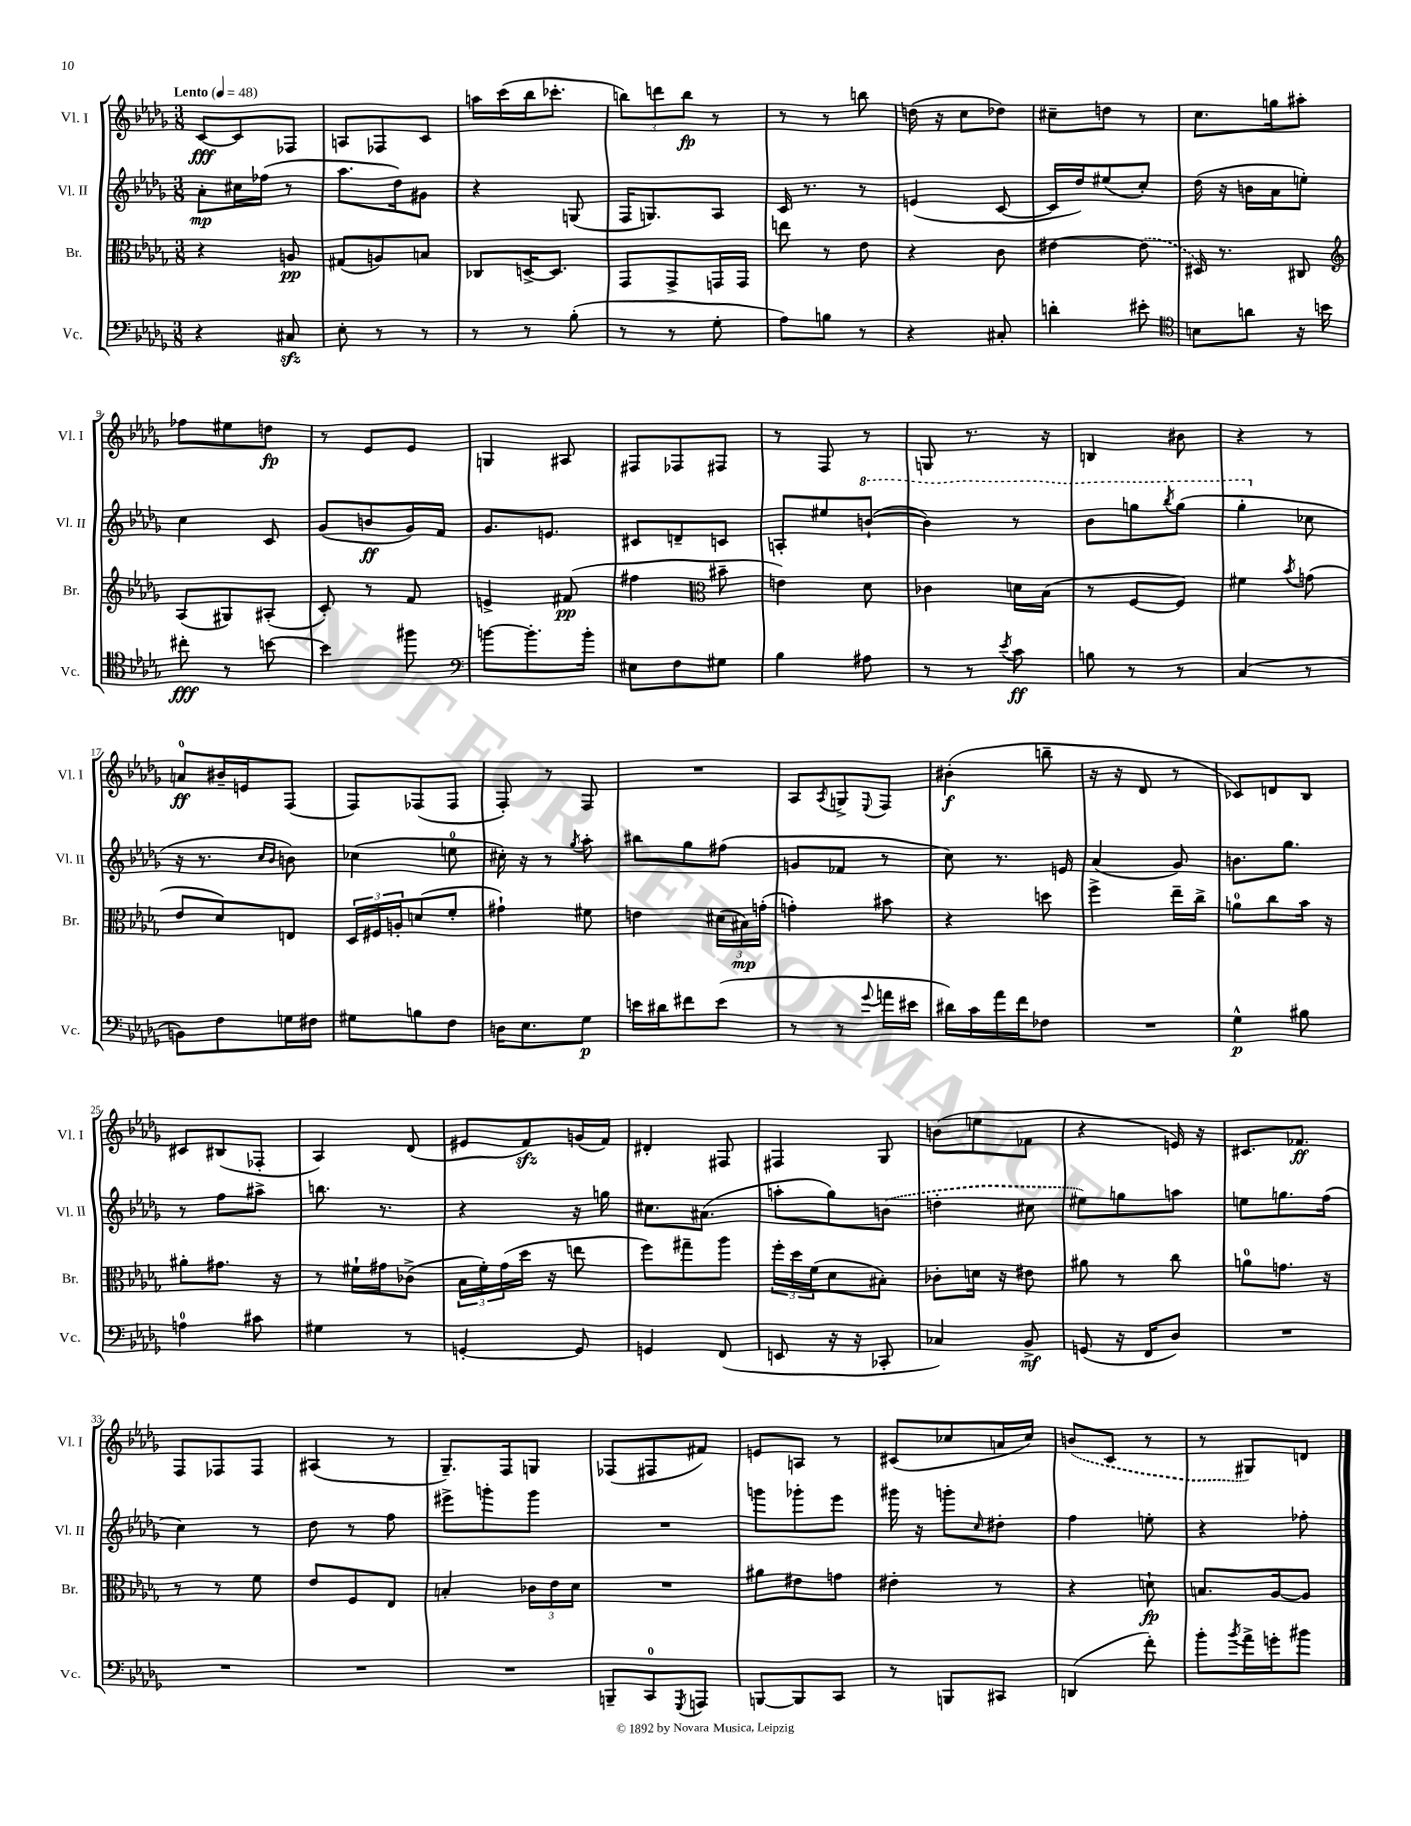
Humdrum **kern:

**kern	**kern	**kern	**kern
*staff4	*staff3	*staff2	*staff1
*clefF4	*clefC3	*clefG2	*clefG2
*k[b-e-a-d-g-]	*k[b-e-a-d-g-]	*k[b-e-a-d-g-]	*k[b-e-a-d-g-]
*M3/8	*M3/8	*M3/8	*M3/8
*MM48	*MM48	*MM48	*MM48
4r	4r	8a-'	[8c
.	.	16cc#	8c]
.	.	(16ff-	.
8C#	8A	8r	8F-
=	=	=	=
8E-'	(8G#	8.aa-	8A
8r	8A)	.	8F-
.	.	16dd-)	.
8r	8B	8g#	8c
=	=	=	=
8r	8C-	4r	16aa
.	.	.	(16ccc
8r	[16D^	.	16bb-
.	8.D]	.	8.ccc-'
(8B-'	.	(8G	.
=	=	=	=
8r	8GG-	16F	12bb)
.	.	8.G)	.
.	.	.	12ddd
8r	8GG-^	.	.
.	.	.	12bb
8G-'	16GG	8A-	8r
.	16GG	.	.
=	=	=	=
8A-)	8ee	16c	8r
.	.	8.r	.
8B	8r	.	8r
8r	8e-	8r	8bb
=	=	=	=
4r	4r	(4e	(16dd
.	.	.	16r
.	.	.	8cc
8C#'	8c	[8c	8dd-)
=	=	=	=
4d'	[4e#	16c]	8cc#~
.	.	16dd-)	.
.	.	(8ee#	8dd
8e#'	(8e#]	8cc')	8r
=	=	=	=
*clefC4	*	*	*
8B	16D#)	(16dd-	8.cc
.	8.r	16r	.
8a	.	16b	.
.	.	16a-	16gg
16r	8C#	8ee')	8aa#'
16b	.	.	.
=	=	=	=
*	*clefG2	*	*
8cc#'	(8A-	4cc	8ff-
8r	8G#)	.	8ee#
[8b	(8A#'	8c	8dd
=	=	=	=
4b]	8c')	(8g-	8r
.	8r	8b	8e-
8ff#	8f	16g-)	8e-
.	.	16f	.
=	=	=	=
*clefF4	*	*	*
[8b	4e^	8.g-	4G
8.b']	.	.	.
.	.	8.e	.
.	(8f#	.	8A#
16b'	.	.	.
=	=	=	=
8E#	4ff#	8c#	8F#
8F	.	8d~	8F-
*	*clefC3	*	*
8G#	8b#~	8c	8F#
=	=	=	=
4B-	4e)	8A'	8r
.	.	8ee#	8F
8A#	8d-	([8bb`	8r
=	=	=	=
8r	4c-	4bb])	8G
8r	.	.	8.r
8qe-	.	.	.
8c	16d	8r	.
.	(16B-	.	16r
=	=	=	=
8B	8r	8bb-	4B
8r	[8F	8ggg	.
.	.	8qbbb-	.
8r	8F])	(8ggg	8b#
=	=	=	=
(4C	4f#	4ggg-'	4r
.	8qb-	.	.
8r	(8g	8cc-	8r
=	=	=	=
8BB)	8e-	16r	8a
.	.	8.r	.
8F	8d-)	.	16b#~
.	.	.	16e
.	.	16qqcc	.
.	.	16qqb-	.
16G	8E	8b)	(8F
16F#	.	.	.
=	=	=	=
8G#	24D-	(4cc-	8F)
.	24F#	.	.
.	24A'	.	.
8B	(8d	.	(8F-
8F	8f'	8ee	8F-
=	=	=	=
16D	4g#`)	16cc#')	8F')
8.E-	.	16r	.
.	.	8r	8r
.	.	8qgg-	.
8G-	8f#	8aa-'	8F
=	=	=	=
16e	4e	8bb#	4.r
16d#	.	.	.
8f#	.	8gg-	.
(8e	(24d#	(8ff#	.
.	24B#)	.	.
.	(24g'	.	.
=	=	=	=
8r	4g')	8g	8A-
.	.	.	8qA-
8r	.	8f-	8G^
8qqg-	.	.	8qqE-
16a	8b#	8r	8F
16e#	.	.	.
=	=	=	=
16d#)	4r	8cc)	(4b#'
16c	.	.	.
16a-	.	8.r	.
16f	.	.	.
8F-	8dd	.	8bb~
.	.	16e	.
=	=	=	=
4.r	4ff^	(4a-	16r
.	.	.	16r
.	.	.	8d-
.	16ee-~	8g-)	8r
.	16cc^	.	.
=	=	=	=
4G-^^	8a	8.b	8c-)
.	8cc	.	8d
.	.	8.gg-	.
8B#	16b-	.	8B-
.	16r	.	.
=	=	=	=
4A	8a#'	8r	8c#
.	8.g#	8ff	(8B#
8c#	.	8aa#^	8F-'
.	16r	.	.
=	=	=	=
4G#	8r	8.bb	4A-)
.	16f#`	.	.
.	16g#	8.r	.
8r	(8c-^	.	(8d-
=	=	=	=
[4GG'	24B-	4r	8e#
.	24f')	.	.
.	(24g-	.	.
.	16dd-	.	8f)
.	16r	.	.
8GG]	8ee	16r	(16g
.	.	16gg	16f)
=	=	=	=
4GG	8ff)	8.cc#	4d#'
.	8gg#~	.	.
.	.	(8.a#	.
(8FF	8aa-	.	8F#
=	=	=	=
8EE	24ff'	8aa'	4F#
.	24dd-	.	.
.	(24f	.	.
16r	8d-	8gg-)	.
16r	.	.	.
8CC-'	8B#')	(8b	8G-
=	=	=	=
4C-)	8c-'	4dd'	(8b
.	16d	.	8ee
.	16r	.	.
8BB-^	8e#	8cc#	8f-
=	=	=	=
(8GG	8a#	8ee#)	4r
16r	8r	8gg	.
16FF	.	.	.
8D-)	8cc	8aa	16e)
.	.	.	16r
=	=	=	=
4.r	8a	8ee	8.c#
.	8.g	8.gg	.
.	.	.	8.f-
.	16r	(16ff	.
=	=	=	=
4.r	8r	4cc)	8F
.	8r	.	8F-
.	8f	8r	8F-
=	=	=	=
4.r	8e-	8dd-	(4A#
.	8F	8r	.
.	8E-	8ff	8r
=	=	=	=
4.r	4B'	8eee#^	8.G-~)
.	.	8ggg'	.
.	.	.	16F
.	24c-	8ggg	8G
.	24e-	.	.
.	24d-	.	.
=	=	=	=
8BBB~	4.r	4.r	(8F-
8CC	.	.	8F#
8qGGG-	.	.	.
8AAA	.	.	8f#)
=	=	=	=
[8BBB	8a#	8ggg	8e
8BBB]	8e#	8ggg-'	8A
8CC	8g	8eee-	8r
=	=	=	=
8r	4e#'	16ggg#	(8c#
.	.	16r	.
8BBB	.	8ggg'	8cc-
.	.	16qqcc	.
8CC#	8r	8dd#'	16a
.	.	.	16cc-)
=	=	=	=
(4DD	4r	4ff	(8b
.	.	.	8c
8f')	8d`	8ee'	8r
=	=	=	=
8b-'	8.B	4r	8r
8qb-	.	.	.
16a-^	.	.	8G#)
16g'	[16A-	.	.
8b#	8A-]	8ff-'	8d
==	==	==	==
*-	*-	*-	*-
